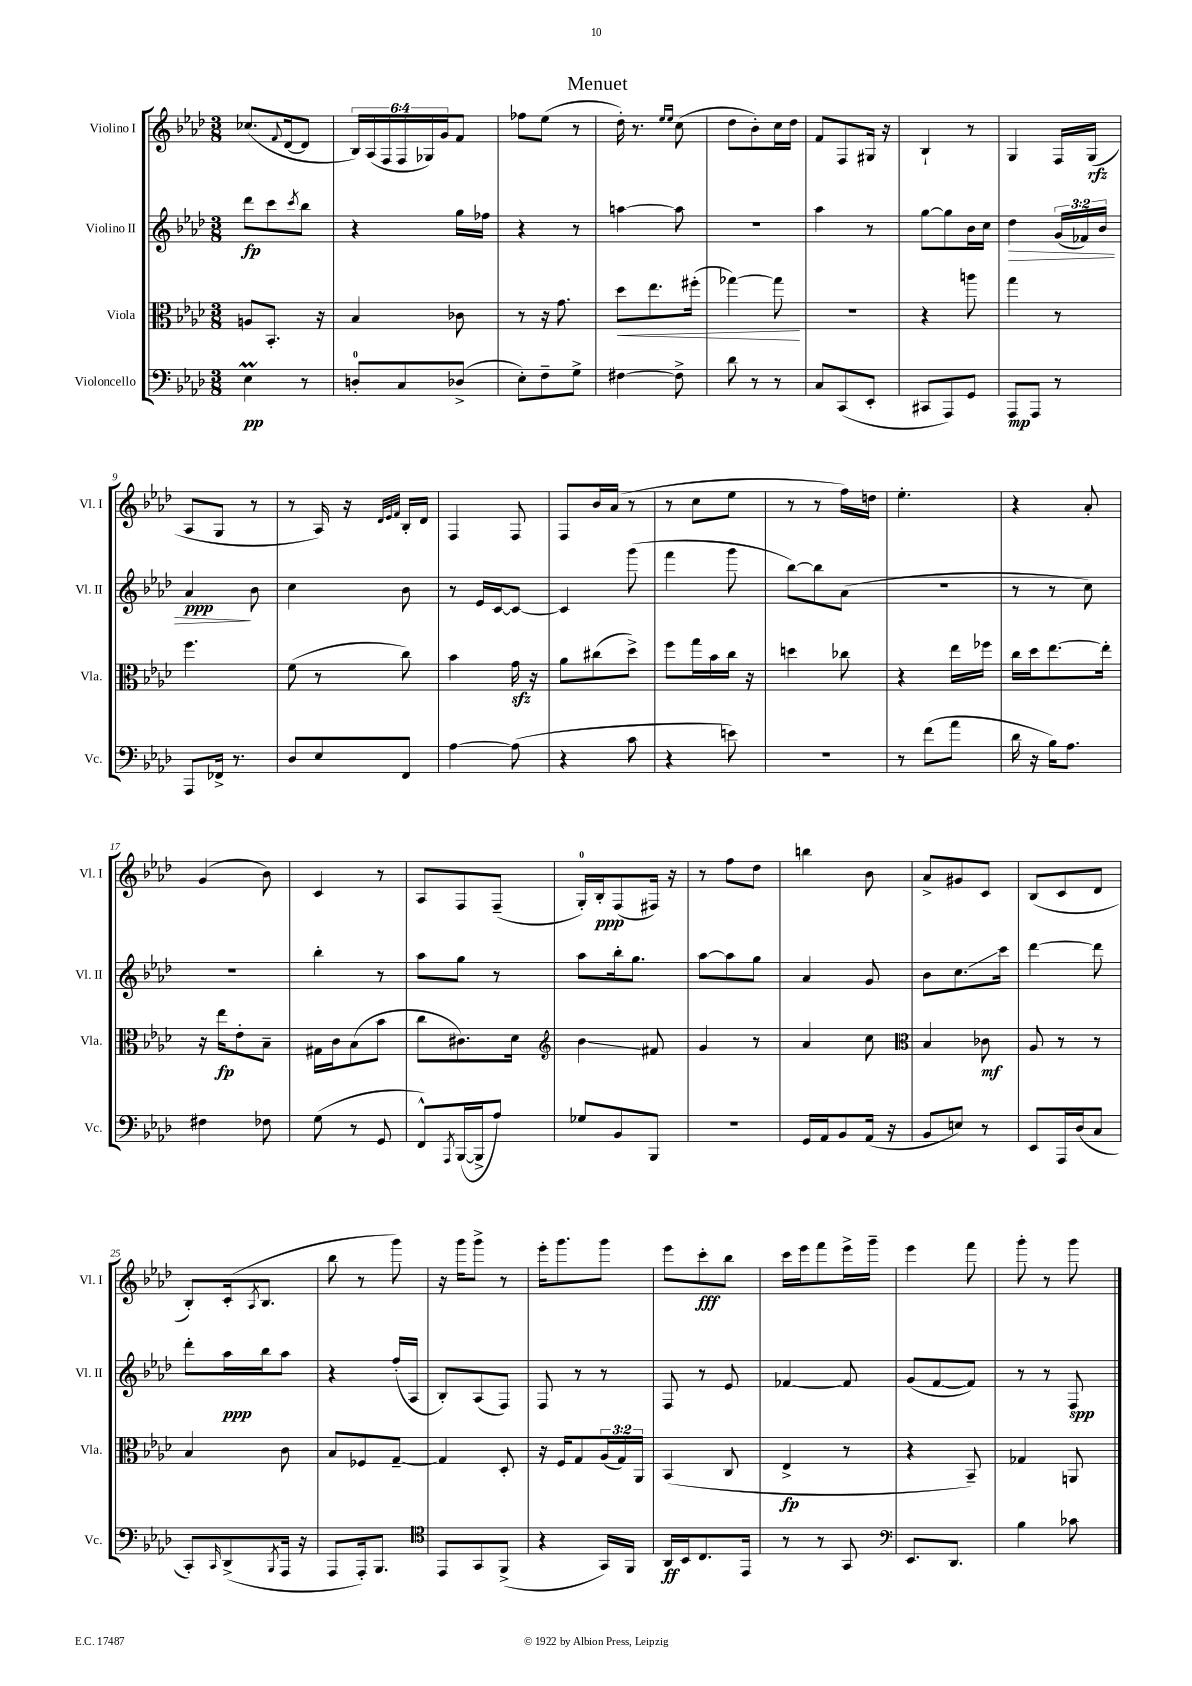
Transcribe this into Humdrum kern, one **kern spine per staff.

**kern	**kern	**kern	**kern
*staff4	*staff3	*staff2	*staff1
*clefF4	*clefC3	*clefG2	*clefG2
*k[b-e-a-d-]	*k[b-e-a-d-]	*k[b-e-a-d-]	*k[b-e-a-d-]
*M3/8	*M3/8	*M3/8	*M3/8
4E-\	8A/L	8ddd-\L	(8.cc-/L
.	8.BB-'/J	8ccc\	.
.	.	.	8qqf/
.	.	.	[16d-/k
.	.	8qccc/	.
8r	.	8bb-\J	8d-/]J
.	16r	.	.
=	=	=	=
8D'/L	4B-/	4r	24B-/LL)
.	.	.	(24A-/
.	.	.	24F/
8C/	.	.	24F/
.	.	.	24G-/)
.	.	.	24g/J
(8D-^/J	8c-\	16gg\LL	8f/J
.	.	16ff-\JJ	.
=	=	=	=
8E-'\L)	8r	4r	8ff-\L
8F~\	16r	.	(8ee-\J
.	8.g\	.	.
8G^\J	.	8r	8r
=	=	=	=
[4F#\	8dd-\L	[4aa\	16dd-'\)
.	.	.	8.r
.	8.ee-\	.	.
.	.	.	16qqee-/LL
.	.	.	16qqee-/JJ
8F#^\]	.	8aa\]	(8cc\
.	(16ff#'\Jk	.	.
=	=	=	=
8d-\	[4gg-\)	4.r	8dd-\L
8r	.	.	8b-'\)
8r	8gg-\]	.	16cc\L
.	.	.	16dd-\JJ
=	=	=	=
8C/L	4.r	4aa-\	8f/L
(8CC/	.	.	8F/
8EE-'/J	.	8r	16G#/Jk
.	.	.	16r
=	=	=	=
8CC#/L	4r	[8gg\L	4B-`/
8AAA-/)	.	8gg\]	.
8GG/J	8aa\	16b-\L	8r
.	.	16cc\JJ	.
=	=	=	=
8AAA-/L	4gg\	4dd-\	4G/
8AAA-/J	.	.	.
8r	8r	(24g/LL	16F/LL
.	.	24f-/)	.
.	.	.	(16G/JJ
.	.	24b-/JJ	.
=	=	=	=
8AAA-/L	4.ff\	4a-/	8A-/L
16FF-^/Jk	.	.	8G/J
8.r	.	.	.
.	.	8b-\	8r
=	=	=	=
8D-/L	(8f\	4cc\	8r
8E-/	8r	.	16A-/)
.	.	.	16r
.	.	.	32qqd-/LLL
.	.	.	32qqe-/
.	.	.	32qqf/JJJ
8FF/J	8cc\)	8b-\	16B-'/LL
.	.	.	16d-/JJ
=	=	=	=
[4A-\	4b-\	8r	4F/
.	.	16e-/LL	.
.	.	[16c/J	.
(8A-\]	16g\	8c/_J	8F/
.	16r	.	.
=	=	=	=
4r	8a-\L	4c/]	8F/L
.	(8cc#\	.	16b-/L
.	.	.	(16a-/JJ
8c\	8dd-^\J)	(8ggg\	8r
=	=	=	=
4r	8ff\L	4fff\	8r
.	16gg\L	.	8cc\L
.	16b-\	.	.
8e\)	16cc\JJ	8ggg\	8ee-\J
.	16r	.	.
=	=	=	=
4.r	4dd\	[8bb-\L)	8r
.	.	8bb-\]	8r
.	8cc-\	(8a-\J	16ff\LL)
.	.	.	16dd\JJ
=	=	=	=
8r	4r	4.r	4.ee-'\
(8f\L	.	.	.
8a-\J	16ee-\LL	.	.
.	16ff-\JJ	.	.
=	=	=	=
16d-\	16cc\LL	8r	4r
16r	16dd-\J	.	.
16B-\LK)	[8.ee-\	8r	.
8.A-\J	.	.	.
.	.	8cc\)	8a-'/
.	16ee-'\]Jk	.	.
=	=	=	=
4F#\	16r	4.r	(4g/
.	16ee-\LK	.	.
.	8e-'\	.	.
8F-\	8B-~\J	.	8b-\)
=	=	=	=
(8G\	16G#\LL	4bb-'\	4c/
.	16c\J	.	.
8r	(8B-\	.	.
8GG/	8b-\J	8r	8r
=	=	=	=
8FF^^/L)	8cc\L	8aa-\L	8A-/L
8qAAA-/	.	.	.
([16BBB-/L	8.c#\)	8gg\J	8F/
16BBB-^/]J	.	.	.
8A-/J)	.	8r	(8F~/J
.	16d-\Jk	.	.
=	=	=	=
*	*clefG2	*	*
8G-/L	4b-\	8aa-\L	16G'/LL)
.	.	.	16B-'/J
8BB-/	.	16bb-'\k	(8F/
.	.	8.gg\J	.
8BBB-/J	8f#/	.	16F#/Jk)
.	.	.	16r
=	=	=	=
4.r	4g/	[8aa-\L	8r
.	.	8aa-\]	8ff\L
.	8r	8gg\J	8dd-\J
=	=	=	=
16GG/LL	4a-/	4a-/	4bb\
16AA-/J	.	.	.
8BB-/	.	.	.
(16AA-/Jk	8cc\	8g/	8b-\
16r	.	.	.
=	=	=	=
*	*clefC3	*	*
8BB-/L	4B-/	8b-\L	8a-^/L
8E/J)	.	8.cc\	8g#/
8r	8c-\	.	8c/J
.	.	16ccc\Jk	.
=	=	=	=
8EE-/L	8A-/	[4ddd-\	(8B-/L
16AAA-/L	8r	.	8c/
(16D-/J	.	.	.
8C/J	8r	8ddd-\]	8d-/J
=	=	=	=
8CC'/L)	4B-/	8ddd-'\L	8B-'/L)
16qqCC/	.	.	.
(8DD-^/	.	16aa-\L	(16c'/k
.	.	.	8qA-/
.	.	16bb-\J	8.B-/J
8qBBB-/	.	.	.
16AAA-/Jk	8c\	8aa-\J	.
16r	.	.	.
=	=	=	=
8AAA-/L	8B-/L	4r	8bb-\
16AAA-'/k)	8F-/	.	8r
8.BBB-/J	.	.	.
.	[8G~/J	(16ff'/LL	8ggg\)
.	.	16A-/JJ	.
=	=	=	=
*clefC4	*	*	*
8EE-/L	4G/]	8B-'/L)	16r
.	.	.	16ggg\LK
8GG/	.	(8A-/	8ggg^\J
(8FF^/J	8D-'/	8F/J)	8r
=	=	=	=
4r	16r	8F/	16eee-'\LK
.	16F/LK	.	8.ggg\
.	8G/	8r	.
16GG/LL)	(24A-/L	8r	8ggg\J
.	24G/)	.	.
16FF/JJ	.	.	.
.	24AA-/JJ	.	.
=	=	=	=
16AA-/LL	(4BB-/	8F/	8eee-\L
16BB-/J	.	.	.
8.C/	.	8r	8ccc'\
.	8C/	8e-/	8bb-\J
16EE-/Jk	.	.	.
=	=	=	=
8r	4E-^/	[4f-/	16ccc\LL
.	.	.	16eee-\J
8r	.	.	8fff\
8GG/	8r	8f-/]	16eee-^\L
.	.	.	16ggg~\JJ
=	=	=	=
*clefF4	*	*	*
8.EE-/L	4r	(8g/L	4eee-\
.	.	[8f/	.
8.DD-/J	.	.	.
.	8BB-~/)	8f/]J)	8fff\
=	=	=	=
4B-\	4G-/	8r	8ggg'\
.	.	8r	8r
8c-\	8AA/	8F/	8ggg\
==	==	==	==
*-	*-	*-	*-
